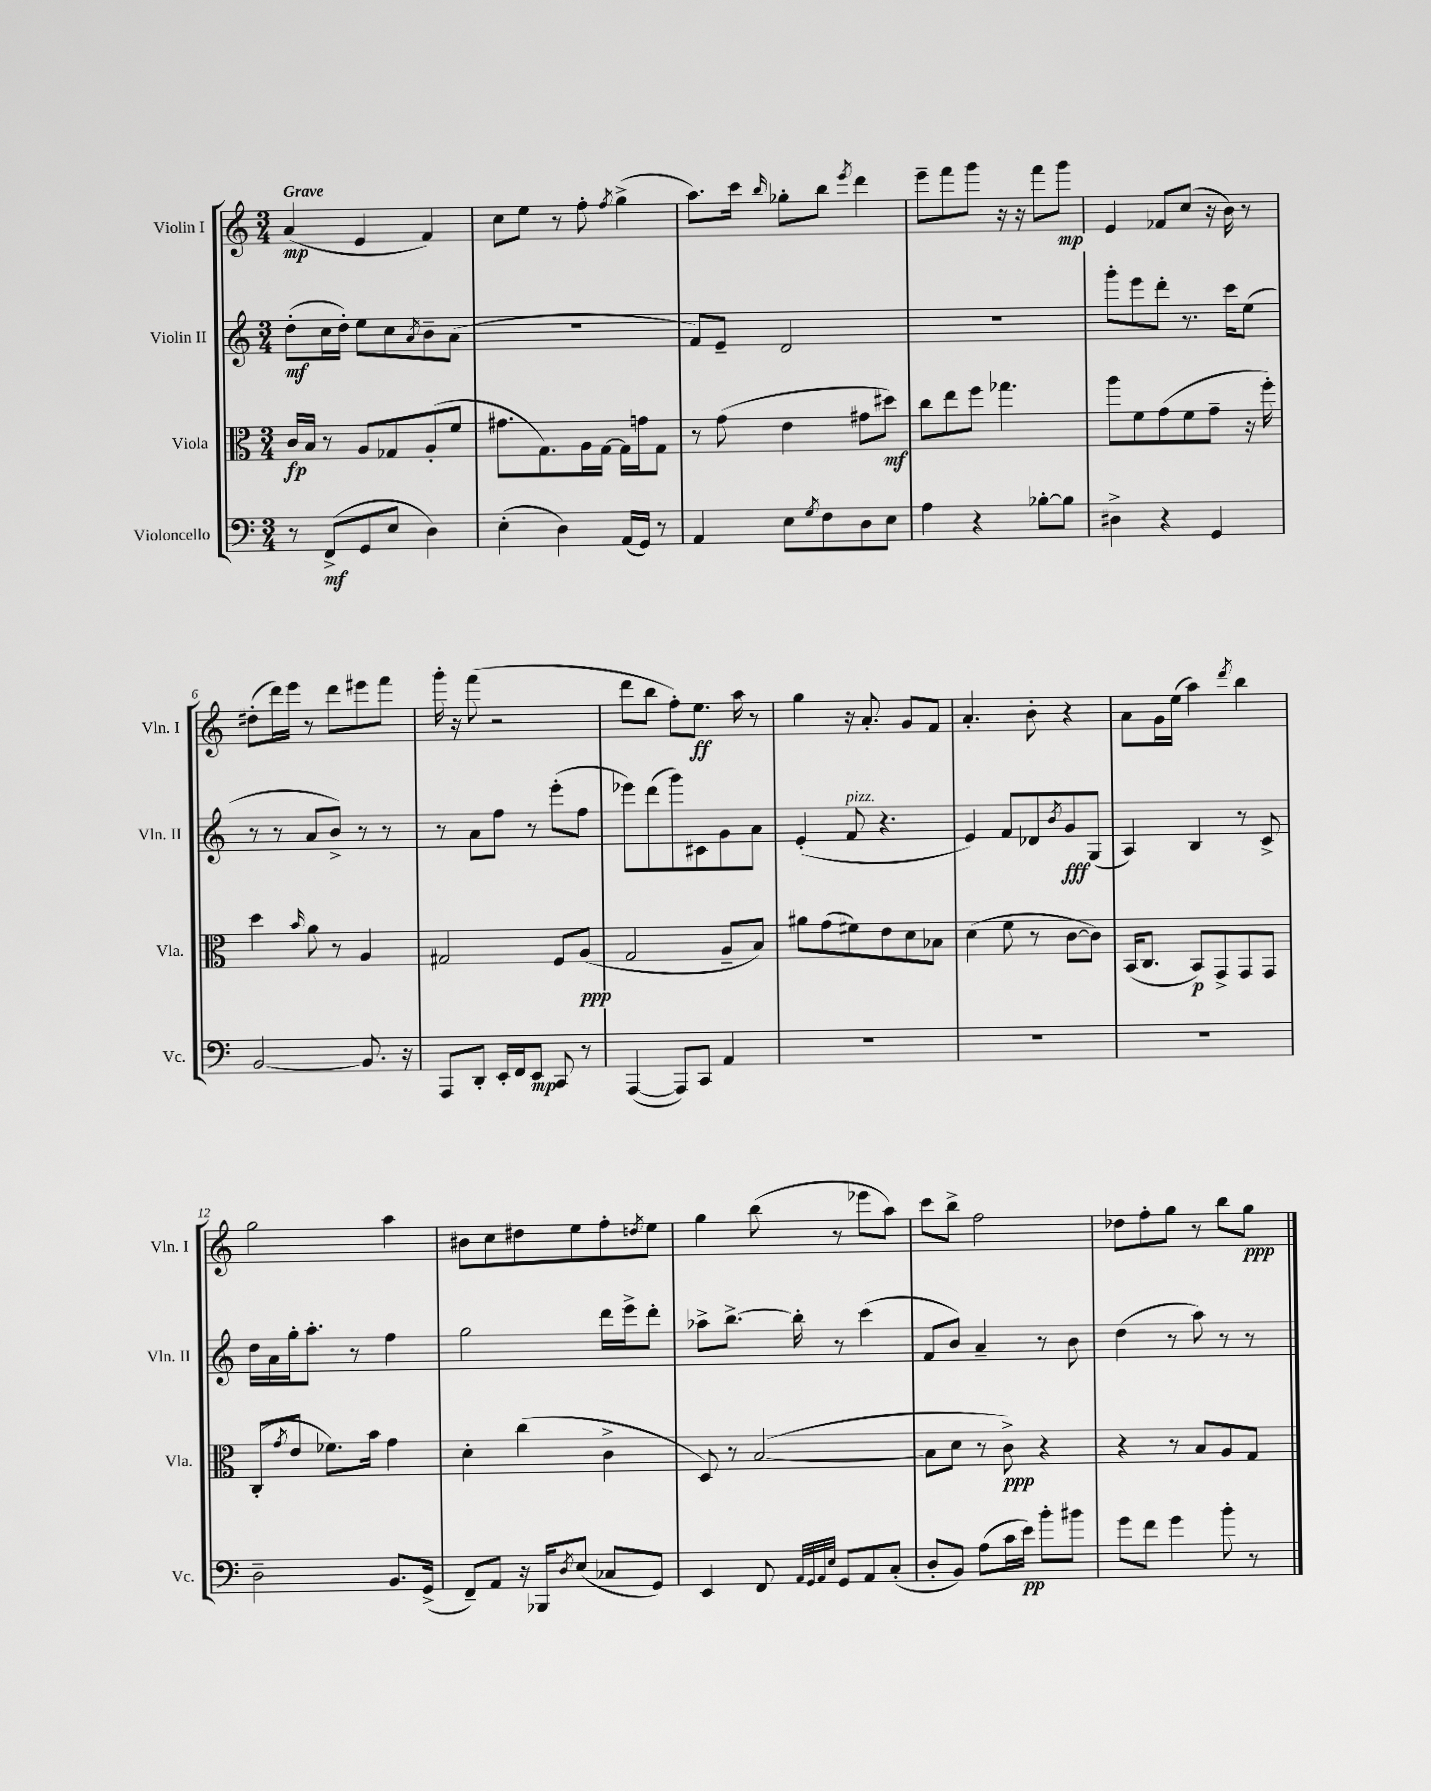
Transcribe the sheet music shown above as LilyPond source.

<<
\new StaffGroup <<
\new Staff = "s0" \with { instrumentName = "Violin I" shortInstrumentName = "Vln. I" } {
    \clef treble \key c \major \numericTimeSignature \time 3/4 \tempo "Grave"
    a'4\mp( e'4 f'4) |
    c''8 e''8 r8 f''8-. \acciaccatura { f''8 } g''4->( |
    a''8.) c'''16 \grace { b''16 } ges''8-. b''8 \acciaccatura { e'''8 } d'''4 |
    e'''8-- f'''8 g'''8 r16 r16 f'''8 g'''8\mp |
    e'4 fes'8 c''8( r16 b'16) r8 |
    dis''8-.( d'''16) e'''16 r8 d'''8 eis'''8 f'''8 |
    g'''16-. r16 f'''8( r2 |
    d'''8 b''8 f''8-.) e''8.\ff a''16 r8 |
    g''4 r16 a'8.-. g'8 f'8 |
    a'4.-. b'8-. r4 |
    a'8 g'16 e''16( a''4) \acciaccatura { d'''8 } b''4 |
    g''2 a''4 |
    bis'8 c''8 dis''8 e''8 f''8-. \acciaccatura { d''8 } e''8 |
    g''4 b''8( r8 ees'''8 a''8) |
    c'''8 b''8-> f''2 |
    des''8 f''8-. g''8 r8 b''8 g''8\ppp \bar "|." |
}
\new Staff = "s1" \with { instrumentName = "Violin II" shortInstrumentName = "Vln. II" } {
    \clef treble \key c \major \numericTimeSignature \time 3/4
    d''8-.\mf( c''16 d''16-.) e''8 c''8 \acciaccatura { a'8 } b'8-- a'8( |
    R2. |
    f'8) e'8-- d'2 |
    R2. |
    g'''8-. e'''8 d'''8-. r8. c'''16 e''8( |
    r8 r8 a'8 b'8->) r8 r8 |
    r8 a'8 f''8 r8 e'''8-.( f''8 |
    ees'''8) d'''8( g'''8) cis'8 g'8 a'8 |
    e'4-.( f'8^\markup { \italic "pizz." } r4. |
    e'4) f'8 des'8 \acciaccatura { b'8 } g'8\fff g8( |
    a4) b4 r8 c'8-> |
    d''16 a'16 g''16-. a''8.-. r8 f''4 |
    g''2 d'''16 e'''16-> d'''8-. |
    aes''8-> b''8.~-> b''16-. r8 c'''4( |
    f'8 b'8) a'4-- r8 b'8 |
    d''4( r8 a''8) r8 r8 \bar "|." |
}
\new Staff = "s2" \with { instrumentName = "Viola" shortInstrumentName = "Vla." } {
    \clef alto \key c \major \numericTimeSignature \time 3/4
    c'16\fp b16 r8 a8 ges8 a8-.( f'8 |
    gis'8. g8.) a16 g16~ g16 g'16 g8 |
    r8 g'8( e'4 gis'8 dis''8\mf) |
    c''8 e''8 f''8 ges''4. |
    a''8 f'8 g'8( f'8 g'8-- r16 f''16-.) |
    d''4 \grace { b'16 } a'8 r8 a4 |
    gis2 f8 a8\ppp( |
    g2 a8-- b8) |
    ais'8 g'8( fis'8) e'8 d'8 bes8 |
    d'4( f'8 r8 c'8~ c'8) |
    b,16( c8. b,8\p) g,8-> g,8 g,8 |
    c8-.( \acciaccatura { g'8 } e'8 fes'8.) b'16 g'4 |
    d'4-. c''4( c'4-> |
    d8) r8 b2~( |
    b8 d'8 r8 c'8->\ppp) r4 |
    r4 r8 b8 a8 g8 \bar "|." |
}
\new Staff = "s3" \with { instrumentName = "Violoncello" shortInstrumentName = "Vc." } {
    \clef bass \key c \major \numericTimeSignature \time 3/4
    r8 f,8->\mf( g,8 e8 d4) |
    e4-.( d4) a,16( g,16) r8 |
    a,4 e8 \acciaccatura { g8 } f8 d8 e8 |
    a4 r4 bes8~-. bes8 |
    dis4-> r4 g,4 |
    b,2~ b,8. r16 |
    a,,8 d,8-. e,16-. f,16 e,8\mp c,8 r8 |
    a,,4~( a,,8) c,8 a,4 |
    R2. |
    R2. |
    R2. |
    d2-- b,8. g,16->( |
    f,8--) a,8 r16 bes,,16 \acciaccatura { d8 } e8( ces8 g,8) |
    e,4 f,8 \grace { a,32 g,32 a,32 e32 } g,8 a,8 c8-.( |
    d8-. b,8) a8( c'16 e'16\pp) b'8-. bis'8 |
    g'8 f'8 g'4 b'8-. r8 \bar "|." |
}
>>
>>
